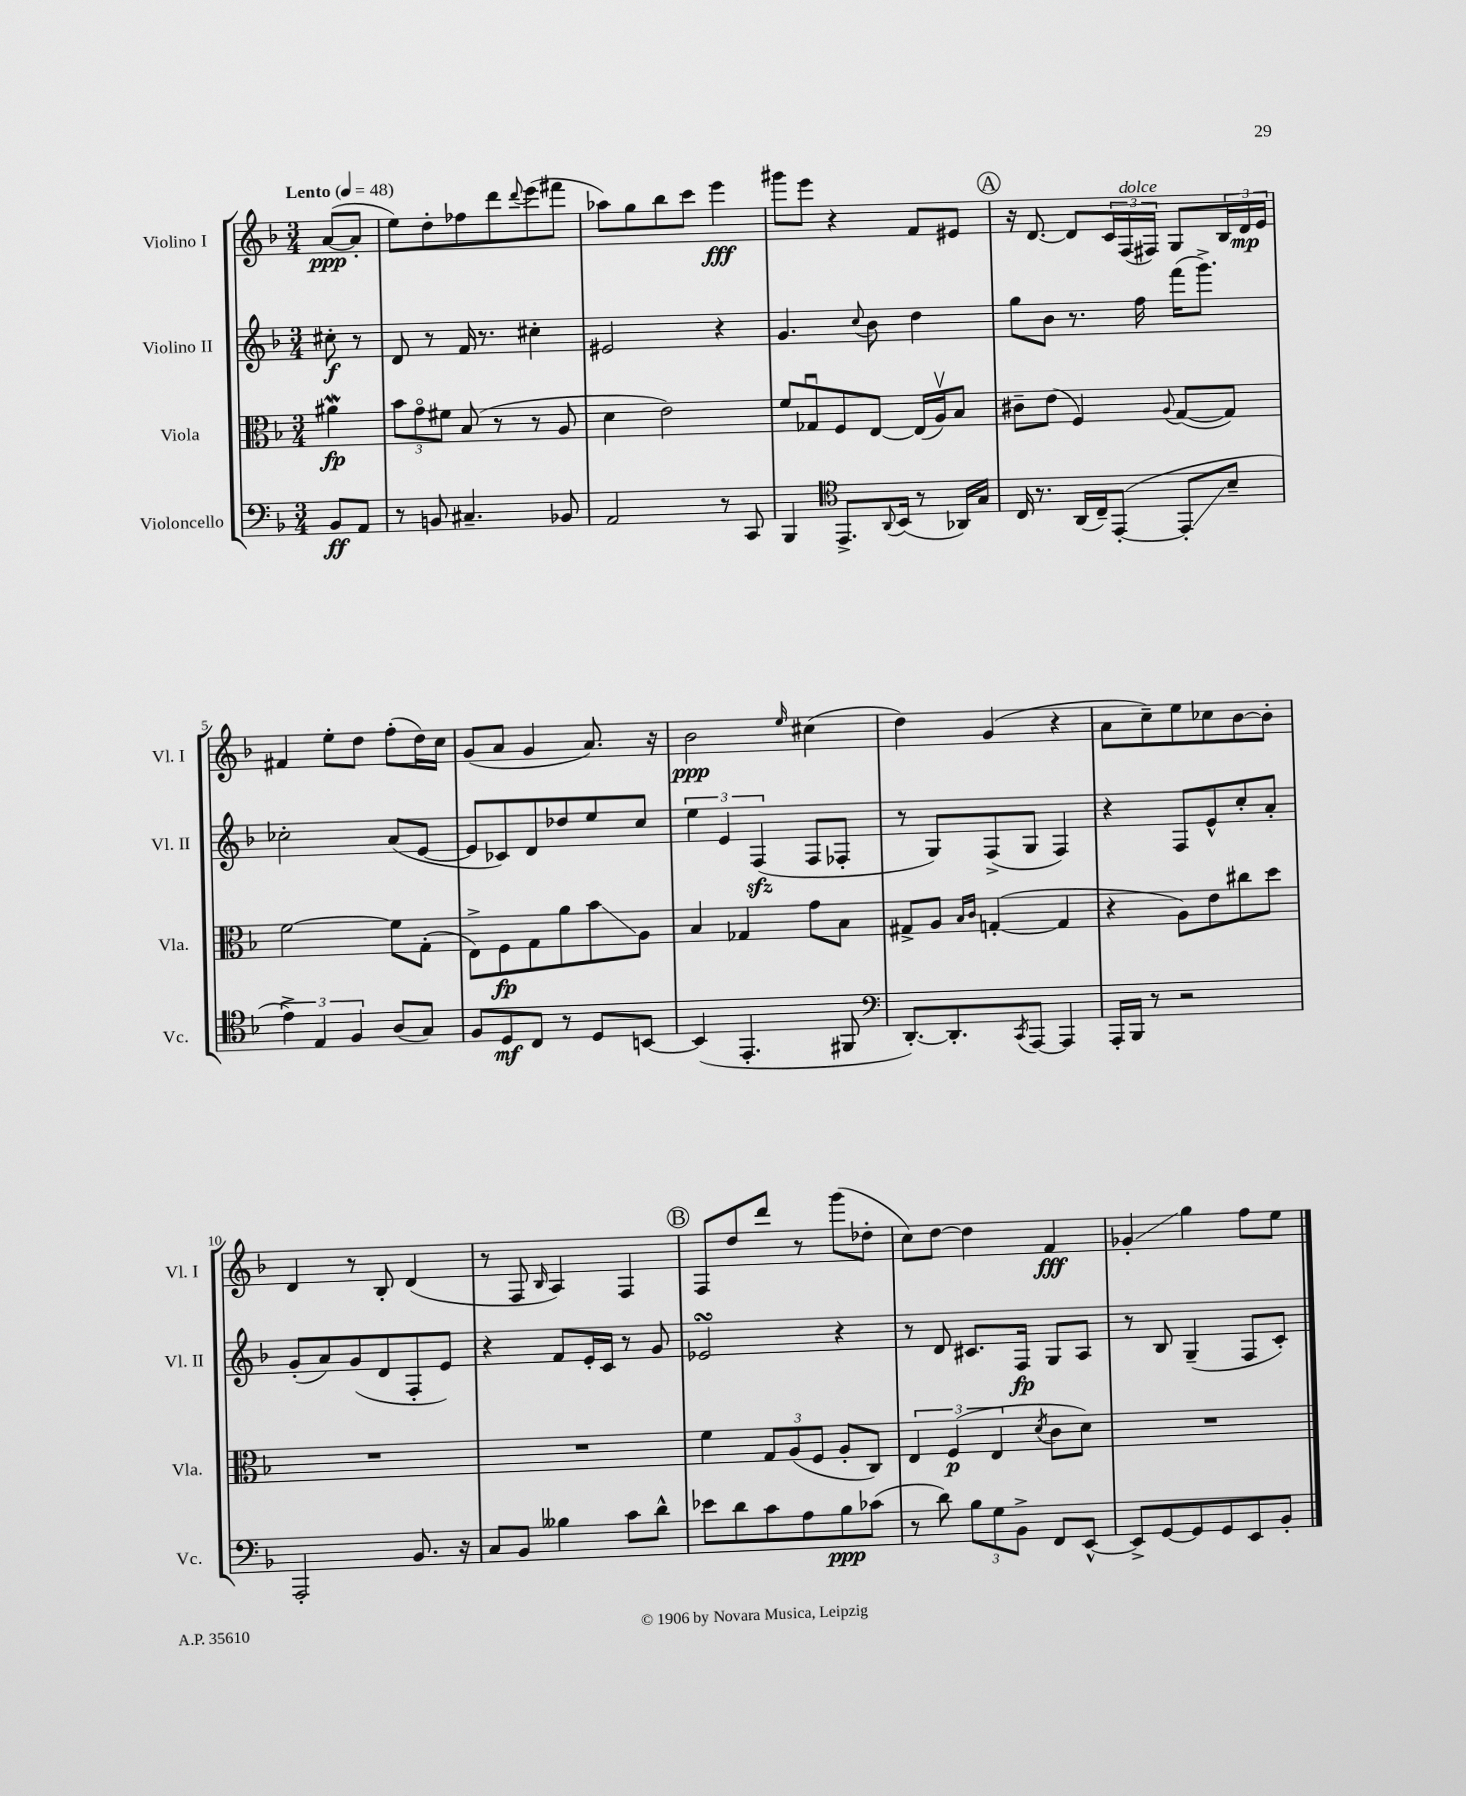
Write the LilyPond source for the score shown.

<<
\new StaffGroup <<
\new Staff = "s0" \with { instrumentName = "Violino I" shortInstrumentName = "Vl. I" } {
    \clef treble \key f \major \numericTimeSignature \time 3/4 \partial 4 \tempo "Lento" 4 = 48
    a'8~\ppp( a'8-. |
    e''8) d''8-. fes''8 d'''8 \appoggiatura { d'''8 } e'''8( fis'''8 |
    aes''8) g''8 bes''8 c'''8 e'''4\fff |
    gis'''8 e'''8 r4 f'8 eis'8 |
    \mark \markup { \circle "A" } r16 d'8.~ d'8 \tuplet 3/2 { c'16 f16^\markup { \italic "dolce" }( fis16) } g8 \tuplet 3/2 { bes16 d'16\mp e'16 } |
    fis'4 e''8-. d''8 f''8-.( d''16) c''16 |
    g'8( a'8 g'4 a'8.) r16 |
    bes'2\ppp \grace { e''16 } cis''4( |
    d''4) g'4( r4 |
    a'8 c''8--) e''8 ces''8 bes'8~ bes'8-. |
    d'4 r8 bes8-. d'4( |
    r8 f8 \grace { bes16 } a4) f4 |
    \mark \markup { \circle "B" } f8 d''8 d'''8 r8 g'''8( des''8-. |
    c''8) d''8~ d''4 f'4\fff |
    ges'4-.\glissando g''4 f''8 e''8 \bar "|." |
}
\new Staff = "s1" \with { instrumentName = "Violino II" shortInstrumentName = "Vl. II" } {
    \clef treble \key f \major \numericTimeSignature \time 3/4 \partial 4
    cis''8-.\f r8 |
    d'8 r8 f'16 r8. cis''4-. |
    eis'2 r4 |
    g'4. \appoggiatura { c''8 } bes'8 d''4 |
    \mark \markup { \circle "A" } g''8 bes'8 r8. f''16 f'''16( g'''8.->) |
    ces''2-. a'8( e'8~ |
    e'8 ces'8) d'8 des''8 e''8 c''8 |
    \tuplet 3/2 { e''4 e'4 f4\sfz( } f8 fes8-. |
    r8 g8) f8->( g8 f4) |
    r4 f8 e'8-^ c''8-. a'8-. |
    g'8-.( a'8) g'8( d'8 f8-. e'8) |
    r4 f'8 e'16-. c'16 r8 g'8 |
    \mark \markup { \circle "B" } ees'2\turn r4 |
    r8 d'8 cis'8. f16\fp g8 a8 |
    r8 bes8 g4--( f8 c'8-.) \bar "|." |
}
\new Staff = "s2" \with { instrumentName = "Viola" shortInstrumentName = "Vla." } {
    \clef alto \key f \major \numericTimeSignature \time 3/4 \partial 4
    ais'4\mordent\fp |
    \tuplet 3/2 { bes'8 g'8\flageolet fis'8 } bes8( r8 r8 a8 |
    d'4 e'2) |
    f'8 ges8\downbow f8 e8~ e16( a16\upbow) bes8 |
    \mark \markup { \circle "A" } cis'8-- e'8( f4) \appoggiatura { a8 } g8~( g8) |
    f'2~ f'8 g8-.( |
    e8->) f8\fp g8 a'8 bes'8\glissando a8 |
    bes4 ges4 g'8 bes8 |
    gis8-> a8 \grace { bes16 c'16 } g4~-.( g4 |
    r4 a8) e'8 cis''8 d''8 |
    R2. |
    R2. |
    \mark \markup { \circle "B" } f'4 \tuplet 3/2 { g8 a8( f8 } a8-. c8) |
    \tuplet 3/2 { e4 f4\p( e4 } \acciaccatura { d'8 } c'8 d'8) |
    R2. \bar "|." |
}
\new Staff = "s3" \with { instrumentName = "Violoncello" shortInstrumentName = "Vc." } {
    \clef bass \key f \major \numericTimeSignature \time 3/4 \partial 4
    bes,8\ff a,8 |
    r8 b,8 cis4.-- bes,8 |
    a,2 r8 c,8 |
    bes,,4 \clef tenor e,8.-> \appoggiatura { a,8 } bes,16( r8 aes,16) g16 |
    \mark \markup { \circle "A" } c16 r8. a,16( c16--) e,8~-.( e,8-.\glissando bes8-- |
    \tuplet 3/2 { e'4->) e4 f4 } a8( g8) |
    f8 d8\mf c8 r8 d8 b,8~ |
    b,4( e,4.-. fis,8 |
    \clef bass d,8.~-.) d,8.-. \acciaccatura { c,8 } a,,8~ a,,4 |
    a,,16-. bes,,16 r8 r2 |
    a,,2-. bes,8. r16 |
    c8 bes,8 beses4 c'8 d'8-^ |
    \mark \markup { \circle "B" } ees'8 d'8 c'8 a8 bes8\ppp ces'8( |
    r8 d'8) \tuplet 3/2 { bes8 g8 bes,8-> } f,8 e,8~-^ |
    e,8-> g,8~ g,8 g,8 e,8 bes,8-. \bar "|." |
}
>>
>>
